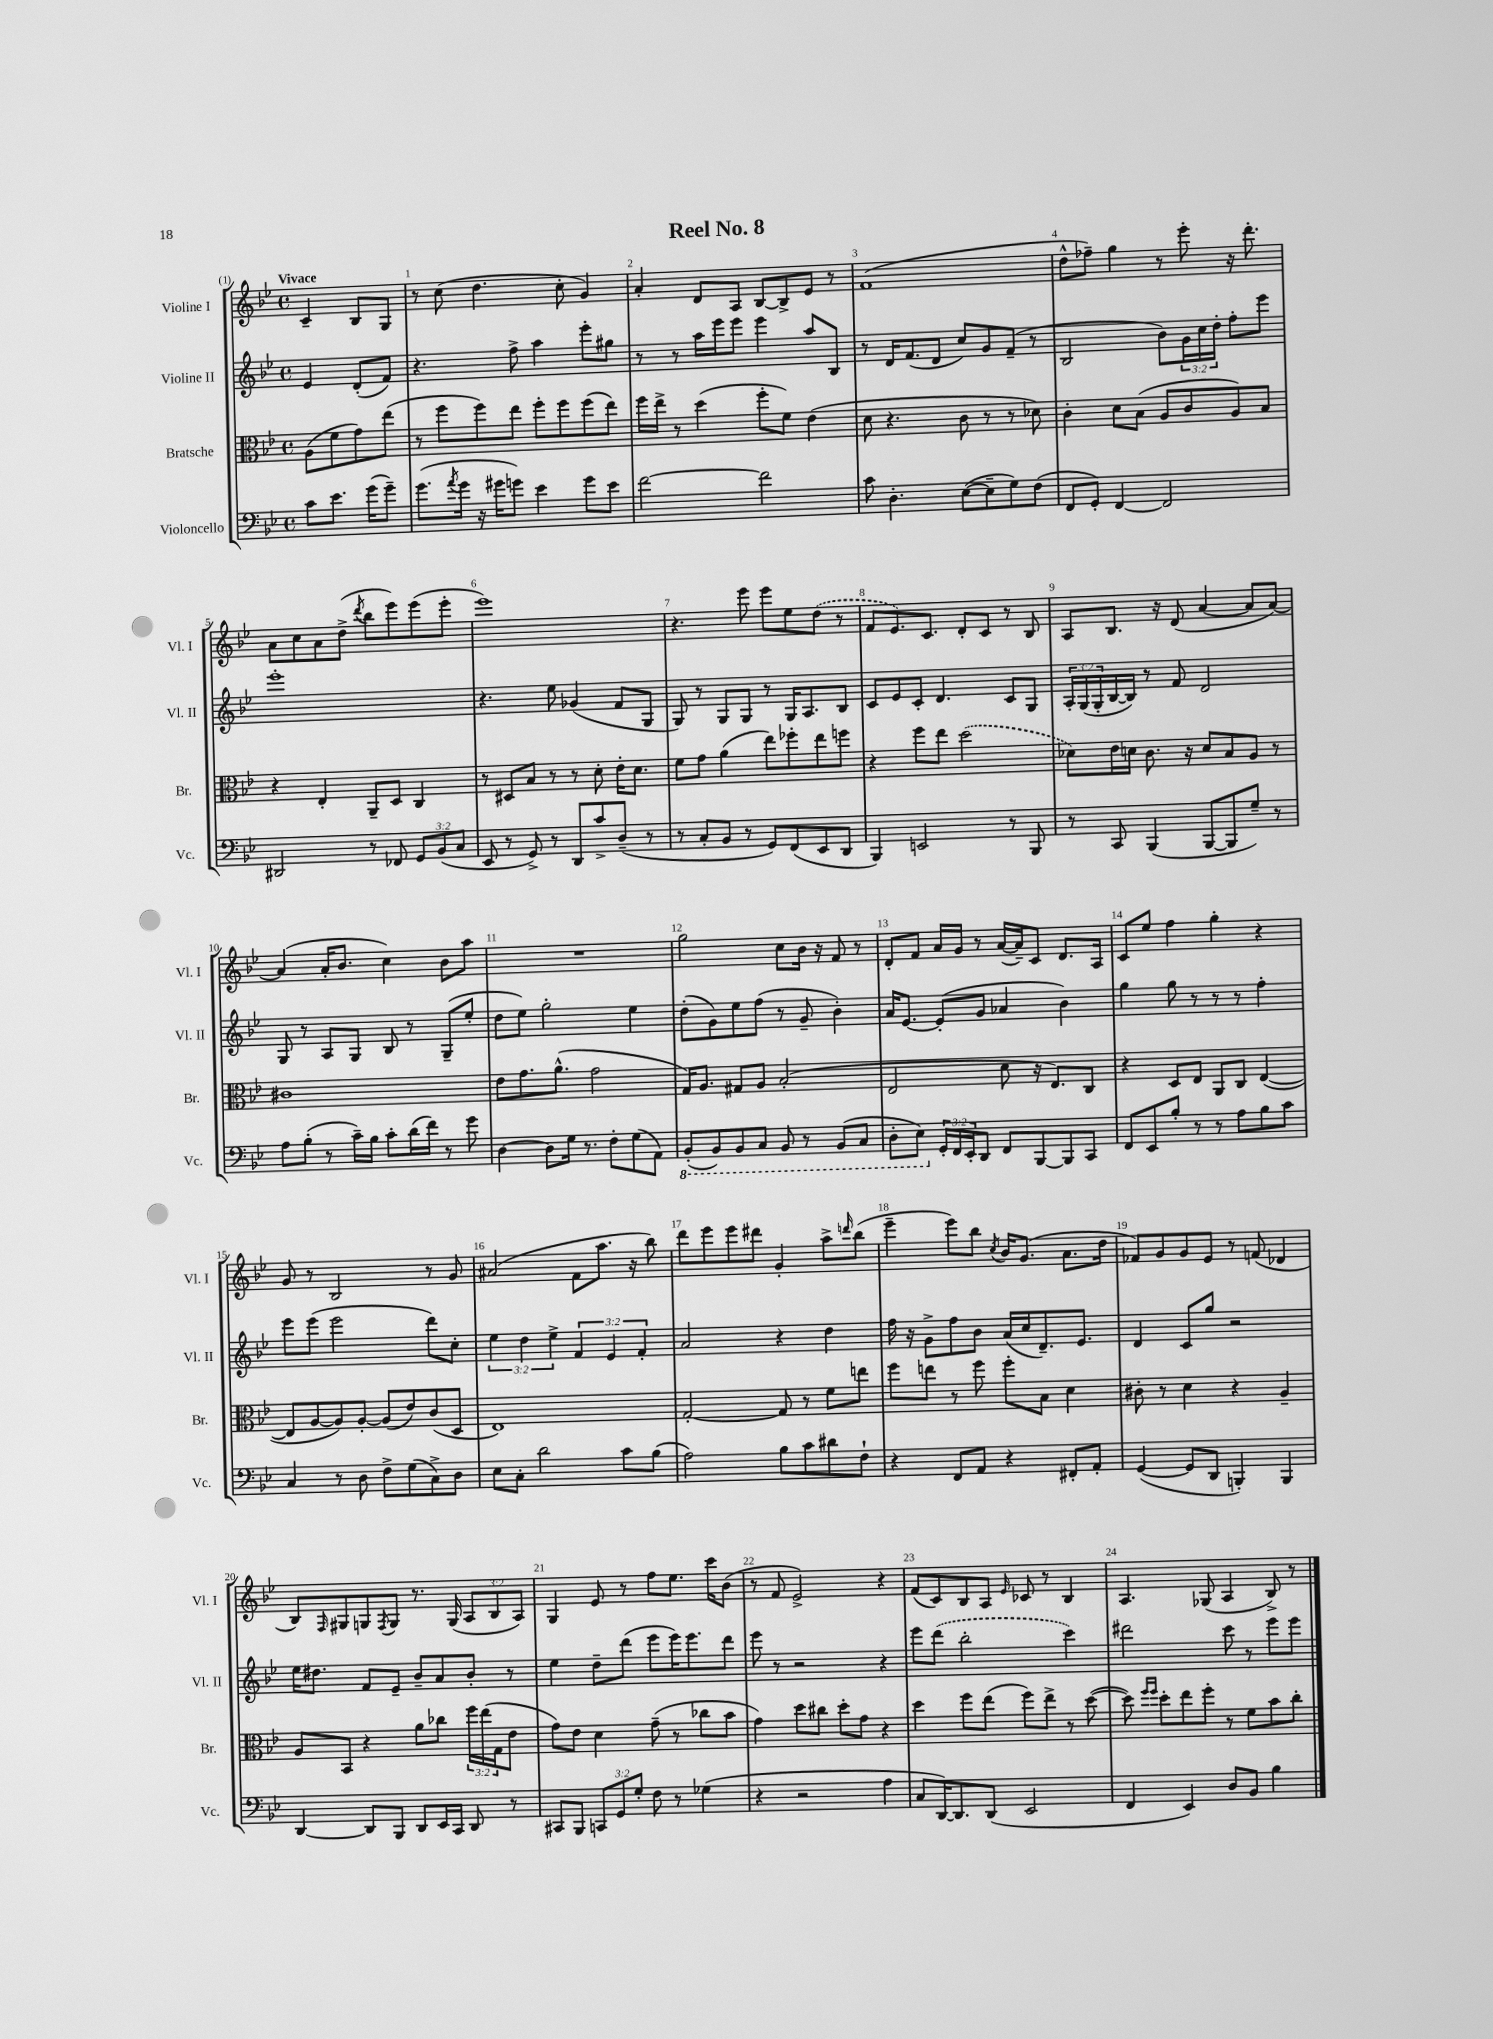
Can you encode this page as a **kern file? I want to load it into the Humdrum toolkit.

**kern	**kern	**kern	**kern
*staff4	*staff3	*staff2	*staff1
*clefF4	*clefC3	*clefG2	*clefG2
*k[b-e-]	*k[b-e-]	*k[b-e-]	*k[b-e-]
*M4/4	*M4/4	*M4/4	*M4/4
*met(c)	*met(c)	*met(c)	*met(c)
8c	(8A	4e-	4c~
8.e-	8f	.	.
.	8g)	(8d'	8B-
(16g	.	.	.
8g~)	(8ee-	8f)	8G
=	=	=	=
(8.g	8r	4.r	8r
.	8ff	.	(8cc
8qa	.	.	.
16g	.	.	.
16r	8ff)	.	4.dd
16g#	.	.	.
8g)	8ee-	8ff^	.
4e-	8ff'	4aa	.
.	8ff	.	8cc'
8g	(8ff	8eee-'	4g)
8e-	8ee-)	8gg#	.
=	=	=	=
[2f	16ff	8r	4a'
.	16ee-^	.	.
.	8r	8r	.
.	(4dd	16aa	8d
.	.	16eee-	.
.	.	8eee-	8A
2f]	8ff'	4eee-	[8B-
.	8f)	.	8B-^]
.	(4e-	8aa	8e-
.	.	8B-	8r
=	=	=	=
8c	8d	8r	(1f
4.D'	4.r	16d	.
.	.	(8.f	.
.	.	8d	.
([8E-	8c	8cc)	.
8E-~]	8r	8g	.
8G)	8r	(8f~	.
(8F	8d-)	8r	.
=	=	=	=
8FF	4c'	2B-	8dd^^
8GG')	.	.	8ff-~)
[4FF	8d	.	4gg
.	(8B-	.	.
2FF]	8A	8b-)	8r
.	8c	24g	8eee-'
.	.	24cc	.
.	.	24dd'	.
.	8A)	8ff'	16r
.	.	.	8.ddd'
.	8B-	8eee-	.
=	=	=	=
2DD#	4r	1eee-'	8a
.	.	.	8cc
.	4E-'	.	8a
.	.	.	(8dd^
.	.	.	8qddd
8r	8AA~	.	8bb-
8FF-	8D	.	8eee-)
12GG	4C	.	(8eee-
(12BB-	.	.	.
.	.	.	8eee-'
12C	.	.	.
=	=	=	=
8EE-	8r	4.r	1eee-)
8r	8D#	.	.
8GG^)	8B-	.	.
8r	8r	8ee-	.
8DD	8r	(4g-	.
8c^	8d'	.	.
(8D~	16e-'	8f	.
.	8.d	.	.
8r	.	8G	.
=	=	=	=
8r	8f	8G)	4.r
8C'	8g	8r	.
8BB-	(4a	8G	.
8r	.	8G	8eee-
8GG)	8ee-)	8r	8eee-
(8FF	8ff-'	16G	8ee-
.	.	8.A	.
8EE-	8ee-	.	(8dd
8DD	8ff	8B-	8r
=	=	=	=
4BBB-)	4r	8c	8f
.	.	8e-	8.e-)
2EE	8ff	8c'	.
.	.	.	8.c
.	8ee-	4.d	.
.	(2dd	.	8d'
.	.	.	8c
8r	.	8c	8r
8BBB-	.	8G	8B-
=	=	=	=
8r	8d-)	24A'	8A
.	.	(24G	.
.	.	24G'	.
8CC	16e-	[16B-	8.B-
.	16d	16B-])	.
(4BBB-	8.c	8r	.
.	.	.	16r
.	.	8f	(8d
.	16r	.	.
[8BBB-	8d	2d	[4a
8BBB-]	8B-	.	.
8G~)	8A	.	8a]
8r	8r	.	[8a)
=	=	=	=
8A	1c#	8G	(4a]
(8B-'	.	8r	.
8r	.	8A	16a'
.	.	.	8.b-
16c~)	.	8G	.
16B-	.	.	.
8c'	.	8B-	4cc)
(16d	.	8r	.
16f)	.	.	.
8r	.	(8G~	8b-
8g	.	8ee-'	8aa
=	=	=	=
[4D	8e-	8dd	1r
.	8.g	8ee-)	.
8D]	.	2gg'	.
.	(8.a^^	.	.
16G	.	.	.
8.r	.	.	.
.	2g	.	.
8F'	.	.	.
(8G	.	4ee-	.
8AA)	.	.	.
=	=	=	=
(8BBB-'	16G)	(8dd'	2gg
.	8.A	.	.
8BBB-)	.	8g)	.
8BBB-	8G#	8ee-	.
8CC	8A	(8ff	.
8BBB-	(2B-'	8r	8cc
8r	.	8g~	16b-
.	.	.	16r
(8BBB-	.	4b-')	8f
8CC	.	.	8r
=	=	=	=
8DD'	2E-	16a	8d'
.	.	[8.e-	.
8EE-)	.	.	8f
24GG'	.	(8e-']	16a
24FF	.	.	.
.	.	.	16g
24EE-'	.	.	.
8DD	.	8g	8r
8FF	8d	4a-	([16a
.	.	.	16a~])
[8BBB-	16r	.	8c
.	8.E-)	.	.
8BBB-]	.	4b-)	8.d
8CC	8C	.	.
.	.	.	16A
=	=	=	=
8FF	4r	4gg	8c
8EE-	.	.	8ee-
8B-'	8D	8gg	4ff
8r	8E-	8r	.
8r	8AA	8r	4gg'
8A	8C	8r	.
8B-	([4E-	4ff'	4r
8c	.	.	.
=	=	=	=
4C	8E-]	8eee-	8g
.	[8A	(8eee-	8r
8r	8A])	2eee-	2B-
8D	[8A'	.	.
8F^	(8A]	.	.
(8G	8e-)	.	.
8C^)	(8c	8ddd)	8r
8D	8D	8cc'	8g
=	=	=	=
8E-	1E-)	6ee-	(2a#
8C'	.	.	.
.	.	6dd	.
2d	.	.	.
.	.	6ee-^	.
.	.	6f	8f
.	.	.	8.aa
.	.	6e-	.
8c	.	.	.
.	.	.	16r
.	.	6f'	.
(8B-	.	.	8bb-)
=	=	=	=
2A)	[2G'	2a	8ddd
.	.	.	8eee-
.	.	.	8eee-
.	.	.	8ddd#
8B-	8G]	4r	4g'
8c	8r	.	.
8d#	8f	4dd	8aa^
.	.	.	16qqddd
8F`	8ee	.	(8bb-
=	=	=	=
4r	8ff	16ff	4eee-~
.	.	16r	.
.	8ee	8g^	.
8FF	8r	8ff	8eee-)
8AA	8ff	8b-	8bb-
.	.	.	8qcc
4r	8ff'	(16a	16b-
.	.	16cc	(8.g
.	8B-	8.d~)	.
8FF#'	4d	.	8.a
.	.	8.e-	.
8AA'	.	.	.
.	.	.	16dd
=	=	=	=
([4GG	8c#'	4d	8f-)
.	8r	.	8g
8GG]	4d	8c	8g
8DD	.	8gg	8e-
4BBB')	4r	2r	8r
.	.	.	(8f
4BBB	4A~	.	4d-
=	=	=	=
[4DD	8A	16ee-	8B-)
.	.	8.dd#	.
.	.	.	16qqF
.	8BB-	.	8G#
8DD]	4r	8f	8G
.	.	.	8qF
8BBB-	.	8e-~	8G
8DD	8a	8b-~	8.r
16EE-	8cc-	8a	.
16CC	.	.	(16G
8DD	24ff	8b-'	12A
.	(24ee-	.	.
.	24G	.	12B-
8r	8e-	8r	.
.	.	.	12A)
=	=	=	=
8CC#	8g)	4ee-	4G
8BBB-	8e-	.	.
12CC	4d	8dd~	8e-
12GG	.	.	.
.	.	(8ddd	8r
12G'	.	.	.
8F	(8g~	8eee-	8ff
8r	8r	16eee-)	8.ee-
.	.	8.eee-	.
(4G-	8cc-	.	.
.	.	.	16ccc
.	8b-	8ddd	(8b-
=	=	=	=
4r	4g)	8eee-	8r
.	.	8r	8f
2r	8dd	2r	2e-^)
.	8cc#	.	.
.	8dd'	.	.
.	8g	.	.
4A	4r	4r	4r
=	=	=	=
8C	4dd	8eee-	(8f
[16DD)	.	(8ddd	8c)
8.DD]	.	.	.
.	8ff	2bb-'	8B-
(8DD	(8ee-	.	8A
.	.	.	16qqe-
2EE-	8ff)	.	8c-
.	8ee-^	.	8r
.	8r	4ccc)	4B-
.	([8dd	.	.
=	=	=	=
4FF	8dd])	2ddd#	4.A
.	16qqff	.	.
.	16qqff	.	.
.	8dd'	.	.
4EE-)	8ee-	.	.
.	8ff'	.	(8G-
8D	8r	8ccc	4A
8BB-	8f	8r	.
4B-	8b-	8eee-	8B-^)
.	8cc'	8eee-	8r
==	==	==	==
*-	*-	*-	*-
